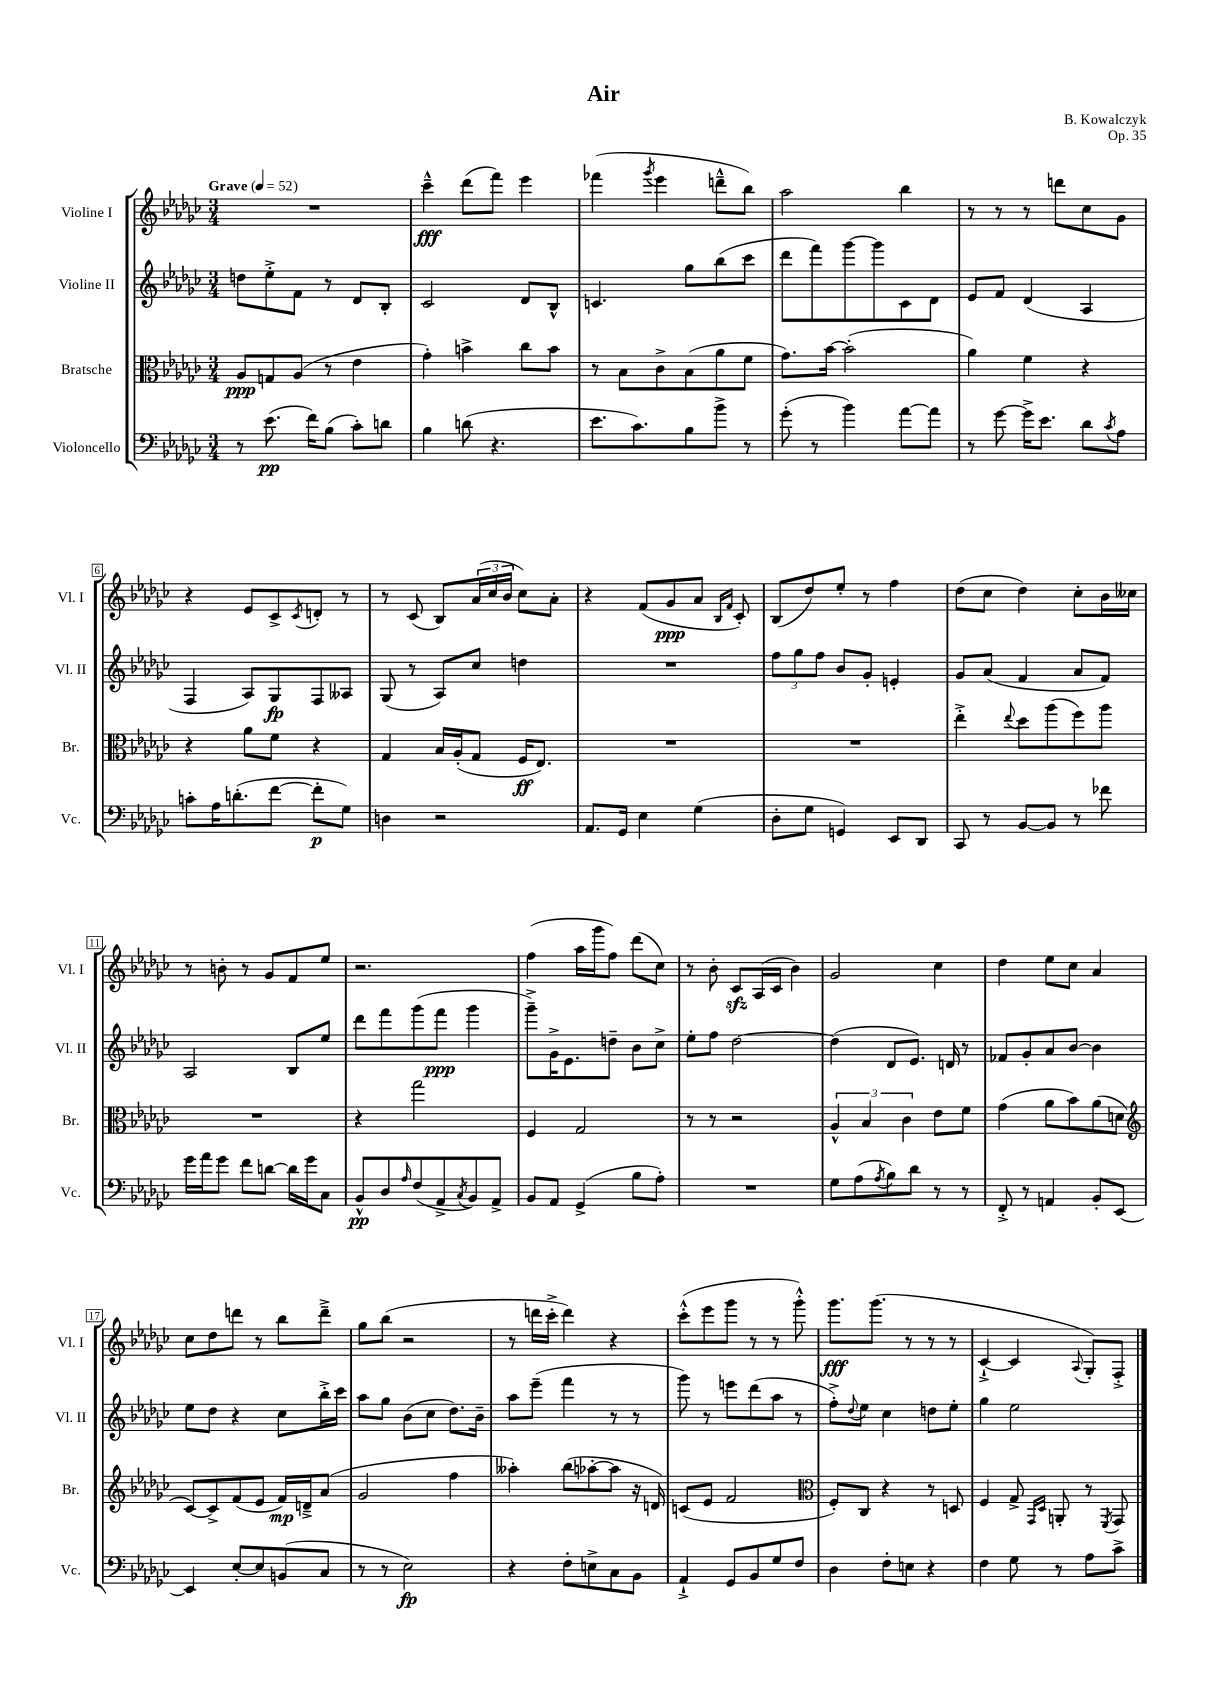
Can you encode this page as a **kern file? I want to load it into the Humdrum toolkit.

**kern	**kern	**kern	**kern
*staff4	*staff3	*staff2	*staff1
*clefF4	*clefC3	*clefG2	*clefG2
*k[b-e-a-d-g-c-]	*k[b-e-a-d-g-c-]	*k[b-e-a-d-g-c-]	*k[b-e-a-d-g-c-]
*M3/4	*M3/4	*M3/4	*M3/4
*MM52	*MM52	*MM52	*MM52
8r	8A-	8dd	2.r
(8.e-	8G	8ee-'^	.
.	(8A-	8f	.
16f)	.	.	.
(8B-	8r	8r	.
8c-')	4e-	8d-	.
8d	.	8B-'	.
=	=	=	=
4B-	4g-')	2c-	4ccc-~^^
(8d	4b^	.	(8ddd-
4.r	.	.	8fff)
.	8cc-	8d-	4eee-
.	8b	8B-^^	.
=	=	=	=
8.e-	8r	4.c	(4fff-
.	8B-	.	.
8.c-)	.	.	.
.	.	.	8qggg-
.	8c-^	.	4eee-
8B-	(8B-	8gg-	.
8b-^	8a-	(8bb-	8ddd~^^
8r	8f	8ccc-	8bb-)
=	=	=	=
(8g-'	8.g-)	8ddd-	2aa-
8r	.	8fff)	.
.	[16b-	.	.
4b-)	(2b-']	[8ggg-	.
.	.	8ggg-]	.
[8a-	.	8c-	4bb-
8a-]	.	8d-	.
=	=	=	=
8r	4a-)	8e-	8r
[8g-	.	8f	8r
16g-^]	4f	(4d-	8r
8.e-	.	.	.
.	.	.	8ddd
8d-	4r	4A-	8cc-
8qc-	.	.	.
8A-	.	.	8g-
=	=	=	=
8c'	4r	4F	4r
16A-	.	.	.
(8.d'	.	.	.
.	8a-	8A-)	8e-
[8f	8f	8G-	8c-^
.	.	.	8qc-
8f']	4r	8F	8d'
8G-)	.	8A--	8r
=	=	=	=
4D	4G-	(8G-	8r
.	.	8r	(8c-
2r	16B-	8A-)	8B-)
.	(16A-'	.	.
.	8G-	8cc-	(24a-
.	.	.	24cc-
.	.	.	24b-
.	16F	4dd	8cc-)
.	8.E-)	.	.
.	.	.	8a-'
=	=	=	=
8.AA-	2.r	2.r	4r
16GG-	.	.	.
4E-	.	.	(8f
.	.	.	8g-
(4G-	.	.	8a-
.	.	.	16qqB-
.	.	.	16qqf
.	.	.	8c-')
=	=	=	=
8D-'	2.r	12ff	(8B-
.	.	12gg-	.
8G-	.	.	8dd-)
.	.	12ff	.
4GG)	.	8b-	8ee-'
.	.	8g-'	8r
8EE-	.	4e'	4ff
8DD-	.	.	.
=	=	=	=
8CC-	4ee-'^	8g-	(8dd-
8r	.	(8a-	8cc-
.	8qqee-	.	.
[8BB-	8dd-	4f	4dd-)
8BB-]	(8aa-	.	.
8r	8ff)	8a-	8cc-'
8f-	8aa-	8f)	16b-
.	.	.	16cc--
=	=	=	=
16g-	2.r	2A-	8r
16a-	.	.	.
8g-	.	.	8b'
8f	.	.	8r
[8d	.	.	8g-
16d]	.	8B-	8f
16g-	.	.	.
8C-	.	8ee-	8ee-
=	=	=	=
8BB-^^	4r	8ddd-	2.r
8D-	.	8fff	.
16qqA-	.	.	.
(8F	2gg-	(8ggg-	.
8AA-^	.	8fff	.
8qC-	.	.	.
8BB-)	.	4ggg-	.
8AA-^	.	.	.
=	=	=	=
8BB-	4F	8ggg-~^)	(4ff
8AA-	.	16g-^	.
.	.	8.e-	.
(4GG-^	2G-	.	16aa-
.	.	.	16ggg-
.	.	8dd~	8ff)
8B-	.	8b-	(8ddd-
8A-')	.	8cc-^	8cc-)
=	=	=	=
2.r	8r	8ee-'	8r
.	8r	8ff	8b-'
.	2r	[2dd-	8c-
.	.	.	(16A-
.	.	.	16c-
.	.	.	4b-)
=	=	=	=
8G-	6A-^^	(4dd-]	2g-
(8A-	.	.	.
.	6B-	.	.
8qA-	.	.	.
8B-)	.	8d-	.
.	6c-	.	.
8d-	.	8.e-)	.
8r	8e-	.	4cc-
.	.	16d	.
8r	8f	8r	.
=	=	=	=
8FF'^	(4g-	8f-	4dd-
8r	.	8g-'	.
4AA	8a-	8a-	8ee-
.	8b-)	[8b-	8cc-
8BB-'	(8a-	4b-]	4a-
[8EE-	8d	.	.
=	=	=	=
*	*clefG2	*	*
4EE-]	[8c-)	8ee-	8cc-
.	8c-^]	8dd-	8dd-
[8E-'	(8f	4r	8ddd
8E-]	8e-	.	8r
(8BB	16f)	8cc-	8bb-
.	16d~^	.	.
8C-	(8a-	16bb-'^	8ddd~^
.	.	16ccc-	.
=	=	=	=
8r	2g-	8aa-	8gg-
8r	.	8gg-	(8bb-
2E-)	.	(8b-	2r
.	.	8cc-	.
.	4ff	8.dd-)	.
.	.	16b-~	.
=	=	=	=
4r	4aa--')	8aa-	8r
.	.	(8eee-~	16ddd
.	.	.	16ccc-'^
8F'	(8bb-	4fff	4ddd)
8E^	[8aa-'	.	.
8C-	8aa-]	8r	4r
8BB-	16r	8r	.
.	16d)	.	.
=	=	=	=
4AA-`^	(8c	8ggg-)	(8ccc-'^^
.	8e-	8r	8eee-
8GG-	2f	8eee	8ggg-
8BB-	.	(8ddd-	8r
8G-	.	8aa-	8r
8F	.	8r	8ggg-'^^)
=	=	=	=
*	*clefC3	*	*
4D-	8F')	8ff'^)	8.ggg-
.	.	8qqdd-	.
.	8C-	8ee-	.
.	.	.	(8.ggg-
8F'	4r	4cc-	.
8E	.	.	8r
4r	8r	8dd	8r
.	8D	8ee-'	8r
=	=	=	=
4F	4F	4gg-	[4c-`^
8G-	8G-^	2ee-	4c-]
.	16qqGG-	.	.
.	16qqD-	.	.
8r	8AA'	.	.
.	.	.	8qqA-
8A-	8r	.	8G-')
.	8qFF	.	.
8c-^	8GG-	.	8F'^
==	==	==	==
*-	*-	*-	*-
